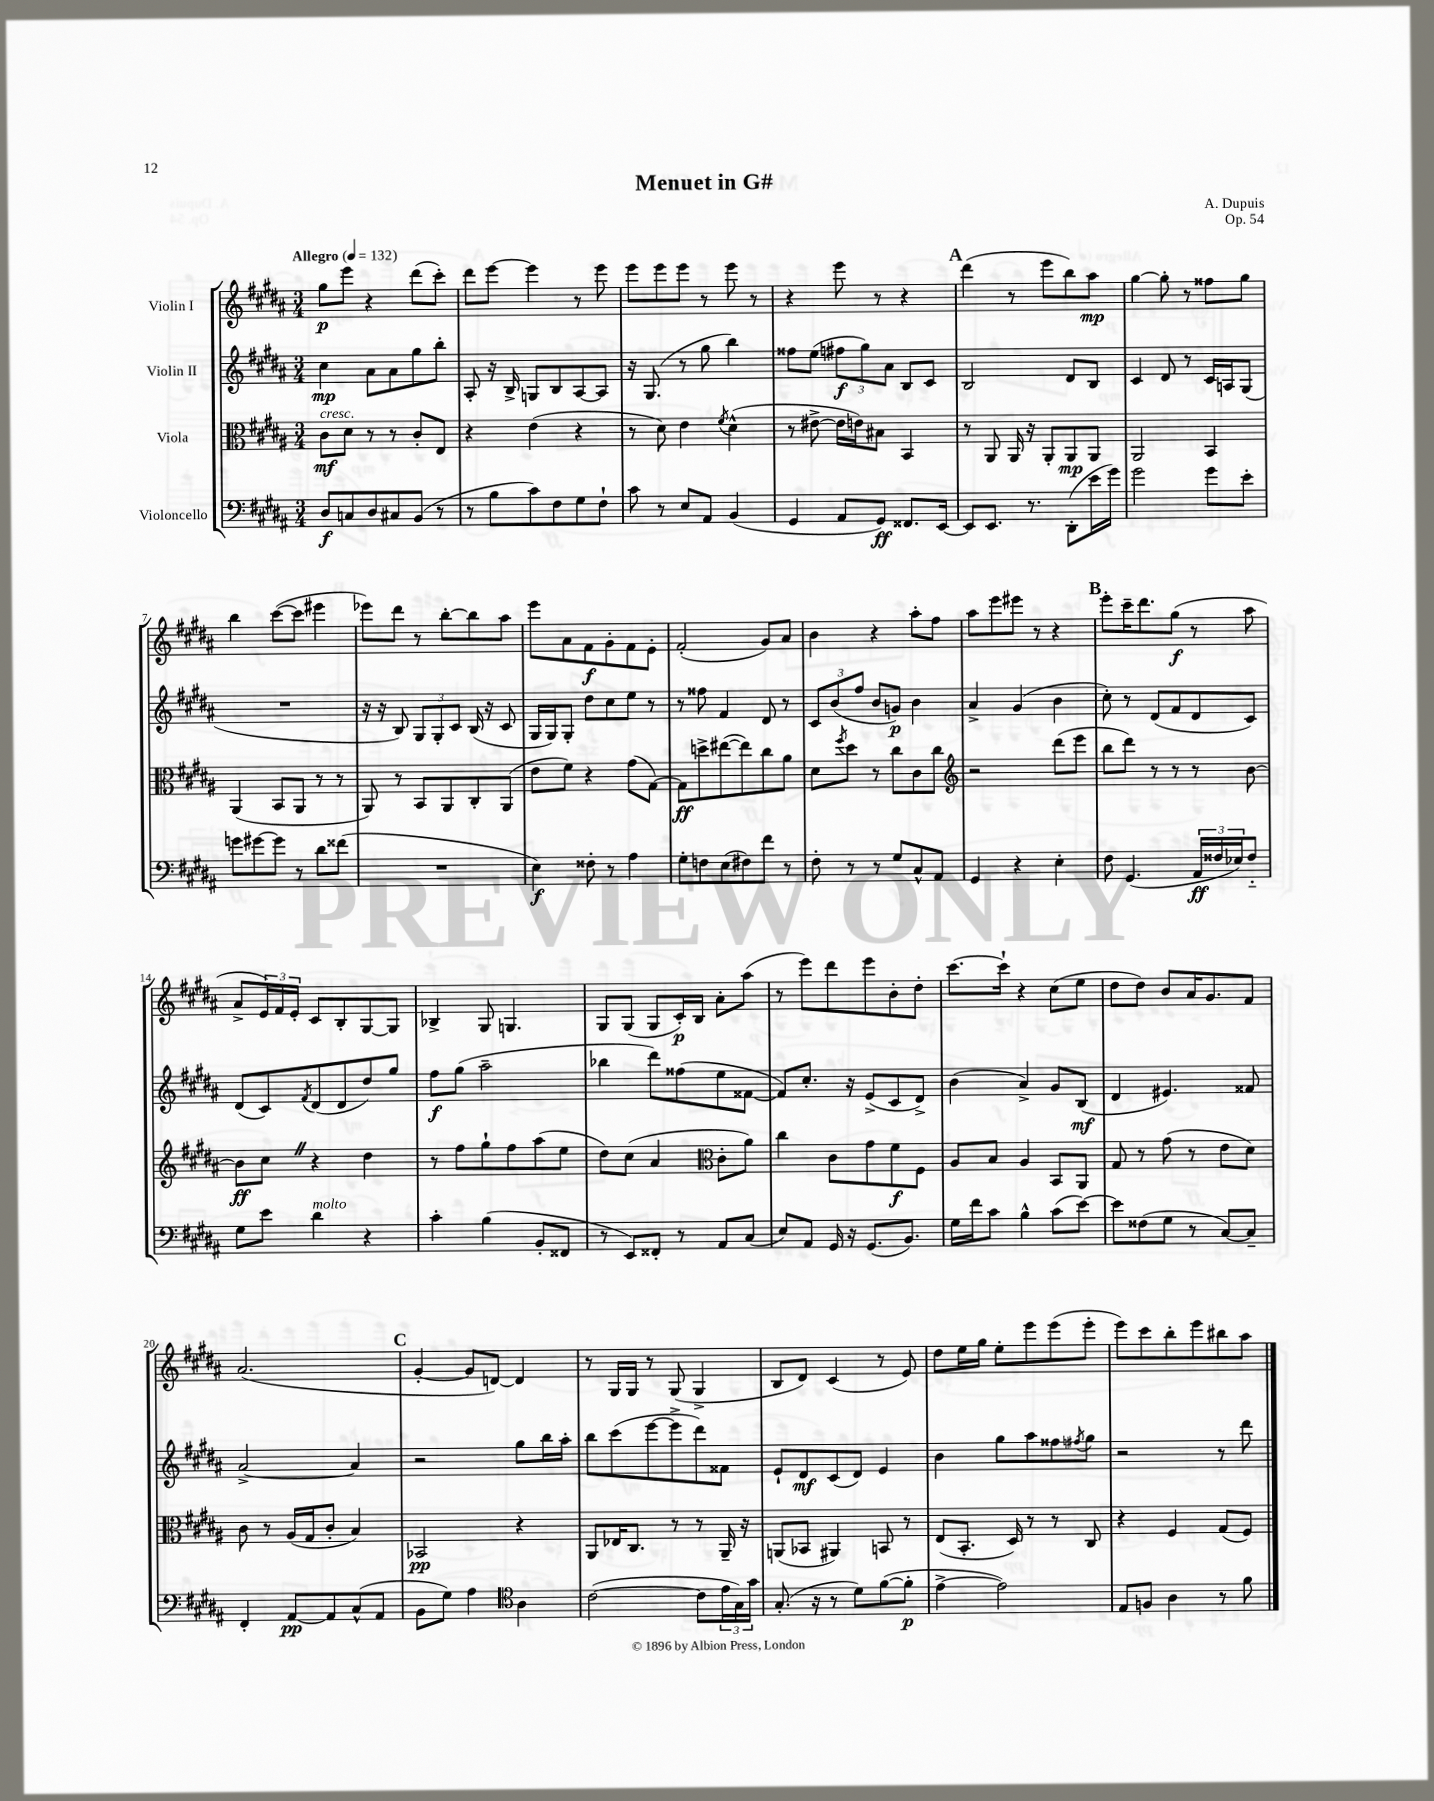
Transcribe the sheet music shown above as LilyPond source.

\header { title = "Menuet in G#" composer = "A. Dupuis" opus = "Op. 54" }
<<
\new StaffGroup <<
\new Staff = "s0" \with { instrumentName = "Violin I" } {
    \clef treble \key b \major \numericTimeSignature \time 3/4 \tempo "Allegro" 4 = 132
    gis''8\p e'''8 r4 dis'''8( cis'''8-.) |
    dis'''8 e'''8~ e'''4 r8 e'''8 |
    e'''8 e'''8 e'''8 r8 e'''8 r8 |
    r4 e'''8 r8 r4 |
    \mark \markup { \bold "A" } dis'''4( r8 e'''8 b''8) ais''8\mp |
    gis''4~ gis''8-. r8 fisis''8 gis''8 |
    b''4 cis'''8~( cis'''8 eis'''4 |
    ees'''8) dis'''8 r8 b''8~-. b''8 ais''8 |
    e'''8 ais'8 fis'8\f gis'8-. fis'8 e'8-. |
    fis'2-.( gis'8) ais'8 |
    b'4 r4 ais''8-. fis''8 |
    ais''8 e'''8 eis'''8 r8 r4 |
    \mark \markup { \bold "B" } e'''8-. cis'''16-- dis'''8. gis''8\f( r8 ais''8 |
    ais'8-> \tuplet 3/2 { e'16) fis'16 e'16-. } cis'8 b8-. gis8~ gis8 |
    bes4-> gis8 g4. |
    gis8 gis8( gis8 cis'16-.\p) b16 ais'8-. ais''8( |
    r8 e'''8) dis'''8 e'''8 b'8-. dis''8-. |
    cis'''8.~ cis'''16-! r4 cis''8( e''8 |
    dis''8 dis''8) b'8 ais'16 gis'8. fis'8 |
    ais'2.( |
    \mark \markup { \bold "C" } gis'4~-. gis'8 d'8~) d'4 |
    r8 gis16 gis16 r8 gis8( gis4-> |
    b8 dis'8) cis'4( r8 e'8) |
    dis''8 e''16 gis''16 e''8-. e'''8 e'''8( e'''8-. |
    e'''8) cis'''8 b''8-. e'''8 bis''8 ais''8 \bar "|." |
}
\new Staff = "s1" \with { instrumentName = "Violin II" } {
    \clef treble \key b \major \numericTimeSignature \time 3/4
    cis''4\mp ais'8 ais'8 gis''8 b''8-. |
    ais8-. r16 b16-> g8 b8 ais8~ ais8 |
    r16 gis8.( r8 gis''8 b''4) |
    fisis''8 e''8( \tuplet 3/2 { fis''8\f gis''8) ais'8 } b8 cis'8 |
    \mark \markup { \bold "A" } b2 dis'8 b8 |
    cis'4 dis'8 r8 cis'16 a16 gis8( |
    R2. |
    r16 r16 b8) \tuplet 3/2 { gis8 gis8-. cis'8 } b16( r16 cis'8 |
    gis16 gis16) gis8-. dis''8 cis''8 e''8 r8 |
    r8 fisis''8 fis'4 dis'8 r8 |
    \tuplet 3/2 { cis'8 b'8( fis''8 } b'8 g'8\p) b'4 |
    ais'4-> gis'4( b'4 |
    \mark \markup { \bold "B" } cis''8-.) r8 dis'8( fis'8 dis'8 cis'8) |
    dis'8( cis'8) \acciaccatura { fis'8 } dis'8( dis'8 dis''8) gis''8 |
    fis''8\f gis''8( ais''2-- |
    bes''4 dis'''8) fisis''8( e''8 fisis'8~ |
    fisis'8) cis''8.-. r16 e'8->( cis'8 dis'8->) |
    b'4( ais'4->) gis'8 b8\mf( |
    dis'4 eis'4.) fisis'8 |
    ais'2~-> ais'4 |
    \mark \markup { \bold "C" } r2 gis''8 b''16 ais''16-. |
    b''8 cis'''8( e'''8~ e'''8-> dis'''8) fisis'8 |
    e'8-! dis'8\mf cis'8( dis'8) e'4 |
    b'4 gis''8 ais''8 fisis''8 \acciaccatura { fis''8 } gis''8 |
    r2 r8 dis'''8 \bar "|." |
}
\new Staff = "s2" \with { instrumentName = "Viola" } {
    \clef alto \key b \major \numericTimeSignature \time 3/4
    cis'8\mf^\markup { \italic "cresc." } dis'8 r8 r8 cis'8-. e8 |
    r4 e'4( r4 |
    r8 dis'8) e'4 \acciaccatura { fis'8 } dis'4-^( |
    r8 eis'8~-> eis'16 e'16) bis8 b,4 |
    \mark \markup { \bold "A" } r8 ais,8 ais,16 r16 ais,8-. ais,8\mp ais,8 |
    ais,2 b,4 |
    ais,4( b,8 ais,8 r8 r8 |
    ais,8) r8 b,8 ais,8 cis8-. ais,8( |
    e'8 fis'8) r4 gis'8( gis8~) |
    gis8\ff d''8-> eis''8~( eis''8) cis''8 ais'8 |
    dis'8 \acciaccatura { fis''8 } dis''8 r8 cis''8 cis'8 cis''8 |
    \clef treble r2 dis'''8( e'''8 |
    \mark \markup { \bold "B" } b''8 dis'''8) r8 r8 r8 b'8~ |
    b'8\ff cis''8 \once \override BreathingSign.text = \markup { \musicglyph "scripts.caesura.straight" } \breathe r4 dis''4 |
    r8 fis''8 gis''8-! fis''8 ais''8( e''8 |
    dis''8) cis''8( ais'4 \clef alto cis'8-. ais'8) |
    cis''4 cis'8 gis'8 fis'8\f fis8 |
    ais8 b8 ais4 b,8 ais,8 |
    gis8 r8 gis'8( r8 e'8 dis'8) |
    cis'8 r8 ais16( gis16 cis'8-. b4) |
    \mark \markup { \bold "C" } bes,2\pp r4 |
    ais,8 ees16 cis8. r8 r8 ais,16-- r16 |
    a,8( bes,8 ais,4) b,8 r8 |
    e8( b,8.-. dis16) r8 r8 cis8 |
    r4 fis4 gis8( fis8) \bar "|." |
}
\new Staff = "s3" \with { instrumentName = "Violoncello" } {
    \clef bass \key b \major \numericTimeSignature \time 3/4
    dis8\f c8 dis8 cis8 b,8( r8 |
    r8 b8 cis'8) fis8 gis8 fis8-! |
    cis'8 r8 e8 ais,8 b,4( |
    gis,4 ais,8 gis,8\ff) fisis,8. e,16~ |
    \mark \markup { \bold "A" } e,8 e,8. r8. dis,8-.( e'16 gis'16) |
    gis'2 gis'8 e'8-. |
    g'8 gis'8~ gis'8 r8 dis'8 fisis'8( |
    R2. |
    e4\f) fisis8-. r8 ais4 |
    gis8-. f8 e8( fis8) fis'8 r8 |
    fis8-. r8 r8 gis8 cis8-^ ais,8 |
    gis,4 r4 e4-. |
    \mark \markup { \bold "B" } fis8 gis,4.( \tuplet 3/2 { ais,16\ff fisis16 ees16) } fisis8-_ |
    gis8 e'8 dis'4^\markup { \italic "molto" } r4 |
    cis'4-. b4( b,8-. fisis,8 |
    r8 e,8) fisis,8-. r8 ais,8 cis8( |
    e8) ais,8 gis,16 r16 gis,8.( b,8.) |
    gis16 fis'16 cis'8 b4-^ cis'8( e'8~) |
    e'8 fisis8( gis8 r8 cis8~) cis8-- |
    fis,4-. ais,8~\pp ais,8 cis8-^( ais,8 |
    \mark \markup { \bold "C" } b,8 gis8) ais4 \clef tenor ais4 |
    cis'2~( cis'8 \tuplet 3/2 { e'16 gis16) gis'16 } |
    gis8.-.( r16 r8 dis'8) fis'8~( fis'8-.\p |
    e'4~-> e'2) |
    e8 f8 ais4 r8 fis'8 \bar "|." |
}
>>
>>
